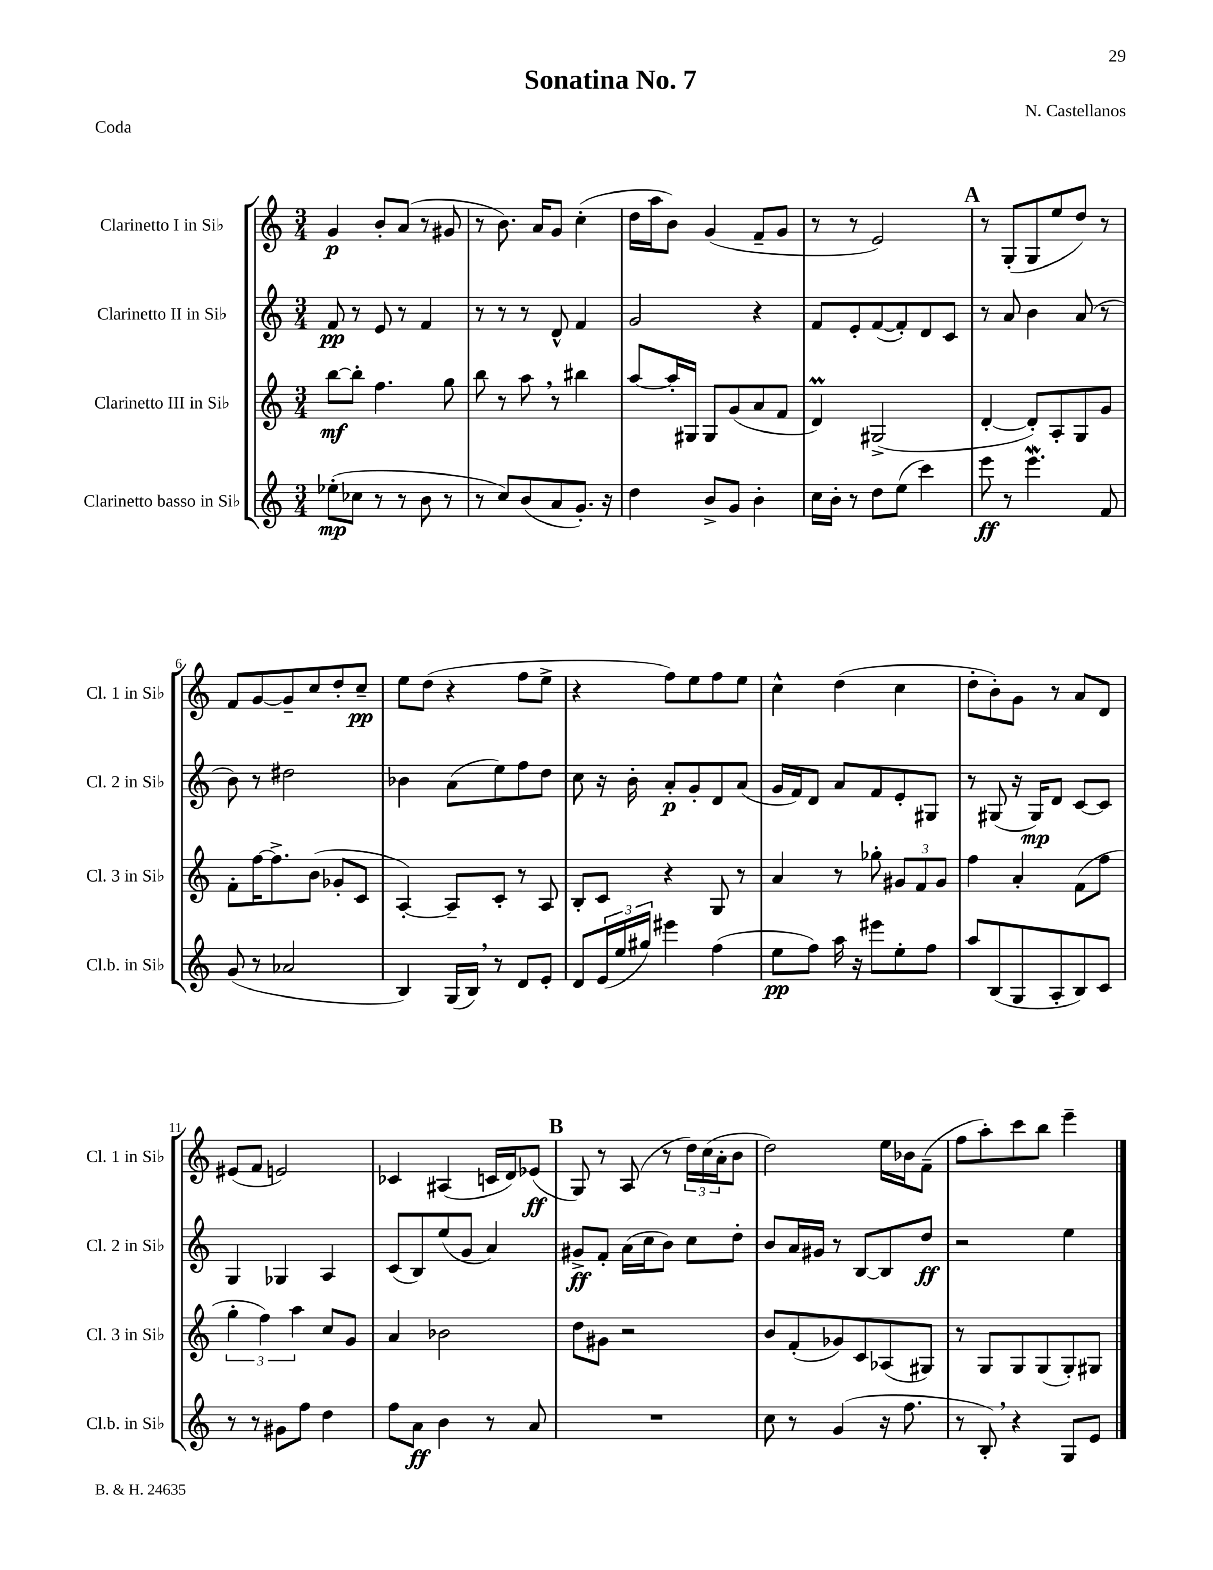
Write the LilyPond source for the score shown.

\header { title = "Sonatina No. 7" composer = "N. Castellanos" piece = "Coda" }
<<
\new StaffGroup <<
\new Staff = "s0" \with { instrumentName = "Clarinetto I in Sib" shortInstrumentName = "Cl. 1 in Sib" } {
    \clef treble \key c \major \numericTimeSignature \time 3/4
    g'4\p b'8-. a'8( r8 gis'8 |
    r8 b'8.) a'16 g'8 c''4-.( |
    d''16 a''16 b'8) g'4( f'8-- g'8 |
    r8 r8 e'2) |
    \mark \markup { \bold "A" } r8 g8-.( g8 e''8 d''8) r8 |
    f'8 g'8~ g'8-- c''8 d''8-. c''8--\pp |
    e''8 d''8( r4 f''8 e''8-> |
    r4 f''8) e''8 f''8 e''8 |
    c''4-^ d''4( c''4 |
    d''8-. b'8-.) g'8 r8 a'8 d'8 |
    eis'8( f'8 e'2) |
    ces'4 ais4( c'16 d'16) ees'8\ff( |
    \mark \markup { \bold "B" } g8) r8 a8( r8 \tuplet 3/2 { d''16) c''16( a'16-. } b'8 |
    d''2) e''16 bes'16 f'8--( |
    f''8 a''8-.) c'''8 b''8 e'''4-- \bar "|." |
}
\new Staff = "s1" \with { instrumentName = "Clarinetto II in Sib" shortInstrumentName = "Cl. 2 in Sib" } {
    \clef treble \key c \major \numericTimeSignature \time 3/4
    f'8\pp r8 e'8 r8 f'4 |
    r8 r8 r8 d'8-^ f'4 |
    g'2 r4 |
    f'8 e'8-. f'8~( f'8-.) d'8 c'8 |
    \mark \markup { \bold "A" } r8 a'8 b'4 a'8( r8 |
    b'8) r8 dis''2 |
    bes'4 a'8( e''8) f''8 d''8 |
    c''8 r16 b'16-. a'8-.\p g'8-. d'8 a'8( |
    g'16 f'16) d'8 a'8 f'8 e'8-. gis8 |
    r8 gis8( r16 gis16\mp) d'8 c'8~ c'8 |
    g4 ges4 a4 |
    c'8( b8) e''8( g'8 a'4) |
    \mark \markup { \bold "B" } gis'8->\ff f'8-. a'16( c''16 b'8) c''8 d''8-. |
    b'8 a'16 gis'16 r8 b8~ b8 d''8\ff |
    r2 e''4 \bar "|." |
}
\new Staff = "s2" \with { instrumentName = "Clarinetto III in Sib" shortInstrumentName = "Cl. 3 in Sib" } {
    \clef treble \key c \major \numericTimeSignature \time 3/4
    b''8~\mf b''8-. f''4. g''8 |
    b''8 r8 a''8 \breathe r8 bis''4 |
    a''8~ a''16-. gis16 gis8 g'8( a'8 f'8 |
    d'4\prall) gis2->( |
    \mark \markup { \bold "A" } d'4~-. d'8-.) a8-. g8 g'8 |
    f'8-. f''16~ f''8.-> b'8( ges'8-. c'8 |
    a4~-.) a8-- c'8-. r8 a8 |
    b8-. c'8 r4 g8 r8 |
    a'4 r8 ges''8-. \tuplet 3/2 { gis'8 f'8 gis'8 } |
    f''4 a'4-. f'8( f''8 |
    \tuplet 3/2 { g''4-. f''4) a''4 } c''8 g'8 |
    a'4 bes'2 |
    \mark \markup { \bold "B" } d''8 gis'8 r2 |
    b'8 f'8-.( ges'8) c'8 aes8( gis8) |
    r8 g8 g8 g8( g8-.) gis8 \bar "|." |
}
\new Staff = "s3" \with { instrumentName = "Clarinetto basso in Sib" shortInstrumentName = "Cl.b. in Sib" } {
    \clef treble \key c \major \numericTimeSignature \time 3/4
    ees''8-.\mp( ces''8 r8 r8 b'8 r8 |
    r8 c''8) b'8( a'8 g'8.-.) r16 |
    d''4 b'8-> g'8 b'4-. |
    c''16 b'16-. r8 d''8 e''8( c'''4) |
    \mark \markup { \bold "A" } e'''8\ff r8 e'''4.\mordent f'8 |
    g'8( r8 aes'2 |
    b4) g16( b16) \breathe r8 d'8 e'8-. |
    d'8 \tuplet 3/2 { e'16( e''16 gis''16) } eis'''4 f''4( |
    e''8\pp f''8) a''16 r16 eis'''8 e''8-. f''8 |
    a''8 b8( g8 a8-. b8) c'8 |
    r8 r8 gis'8 f''8 d''4 |
    f''8 a'8\ff b'4 r8 a'8 |
    \mark \markup { \bold "B" } R2. |
    c''8 r8 g'4( r16 f''8. |
    r8 b8-.) \breathe r4 g8 e'8 \bar "|." |
}
>>
>>
